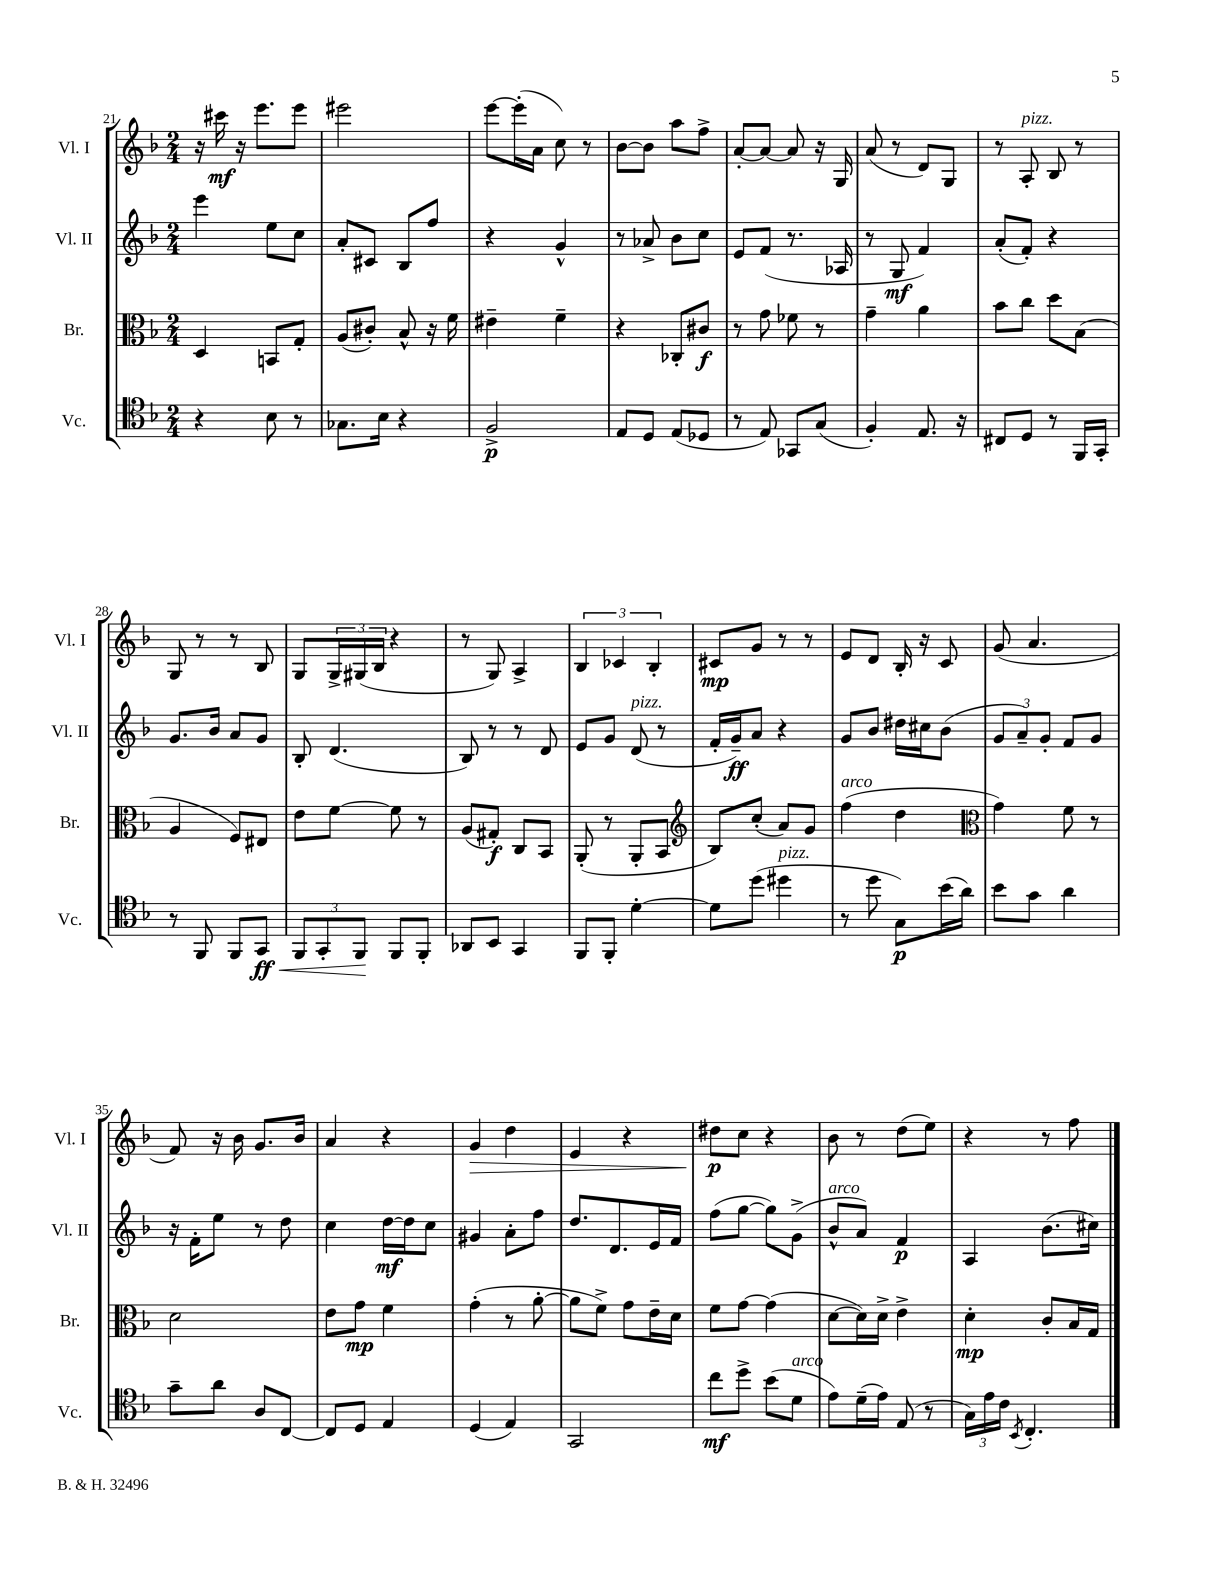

**kern	**kern	**kern	**kern
*staff4	*staff3	*staff2	*staff1
*clefC4	*clefC3	*clefG2	*clefG2
*k[b-]	*k[b-]	*k[b-]	*k[b-]
*M2/4	*M2/4	*M2/4	*M2/4
4r	4D	4eee	16r
.	.	.	16ccc#
.	.	.	16r
.	.	.	8.eee
8B-	8BB	8ee	.
8r	8G'	8cc	8eee
=	=	=	=
8.G-	(8A	8a'	2eee#
.	8c#')	8c#	.
16B-	.	.	.
4r	8B-^^	8B-	.
.	16r	8ff	.
.	16f	.	.
=	=	=	=
2F^	4e#~	4r	[8eee
.	.	.	(16eee']
.	.	.	16a
.	4f~	4g^^	8cc)
.	.	.	8r
=	=	=	=
8E	4r	8r	[8b-
8D	.	8a-^	8b-]
(8E	8C-'	8b-	8aa
8D-	8c#	8cc	8ff^
=	=	=	=
8r	8r	8e	[8a'
8E)	8g	(8f	8a_
8GG-	8f-	8.r	8a]
(8G	8r	.	16r
.	.	16A-	16G
=	=	=	=
4F')	4g~	8r	(8a
.	.	8G	8r
8.E	4a	4f)	8d)
.	.	.	8G
16r	.	.	.
=	=	=	=
8C#	8b-	(8a'	8r
8D	8cc	8f')	8A'
8r	8dd	4r	8B-
16FF	(8B-	.	8r
16GG'	.	.	.
=	=	=	=
8r	4A	8.g	8G
8FF	.	.	8r
.	.	16b-	.
8FF	8F)	8a	8r
8GG	8E#	8g	8B-
=	=	=	=
12FF	8e	8B-'	8G
12GG'	.	.	.
.	[8f	(4.d	24G^
12FF	.	.	(24G#
.	.	.	24B-
8FF	8f]	.	4r
8FF'	8r	.	.
=	=	=	=
8AA-	(8A	8B-)	8r
8BB-	8G#')	8r	8G)
4GG	8C	8r	4A^
.	8BB-	8d	.
=	=	=	=
8FF	(8AA'	8e	6B-
8FF'	8r	8g	.
.	.	.	6c-
[4d'	8AA'	(8d	.
.	.	.	6B-'
.	8BB-	8r	.
=	=	=	=
*	*clefG2	*	*
8d]	8B-)	16f'	8c#
.	.	16g~)	.
(8dd	(8cc'	8a	8g
4dd#	8a)	4r	8r
.	8g	.	8r
=	=	=	=
8r	(4ff	8g	8e
8dd	.	8b-	8d
8G)	4dd	16dd#	16B-'
.	.	16cc#	16r
(16b-	.	(8b-	8c
16a)	.	.	.
=	=	=	=
*	*clefC3	*	*
8b-	4g)	12g	(8g
.	.	12a~)	.
8g	.	.	4.a
.	.	12g'	.
4a	8f	8f	.
.	8r	8g	.
=	=	=	=
8g~	2d	16r	8f)
.	.	16f'	.
8a	.	8ee	16r
.	.	.	16b-
8A	.	8r	8.g
[8C	.	8dd	.
.	.	.	16b-
=	=	=	=
8C]	8e	4cc	4a
8D	8g	.	.
4E	4f	[16dd	4r
.	.	16dd]	.
.	.	8cc	.
=	=	=	=
(4D	(4g'	4g#	4g
4E)	8r	8a'	4dd
.	[8a'	8ff	.
=	=	=	=
2GG	8a]	8.dd	4e
.	8f^)	.	.
.	.	8.d	.
.	8g	.	4r
.	16e~	16e	.
.	16d	16f	.
=	=	=	=
8cc	8f	(8ff	8dd#
8dd^	[8g	[8gg	8cc
(8b-	(4g]	8gg])	4r
8d	.	(8g^	.
=	=	=	=
8e)	[8d	8b-^^	8b-
(16d~	16d])	8a)	8r
16e)	16d^	.	.
(8E	4e^	4f	(8dd
8r	.	.	8ee)
=	=	=	=
24G)	4d'	4A	4r
24e	.	.	.
24c	.	.	.
8qBB-	.	.	.
4.C'	.	.	.
.	8c'	(8.b-	8r
.	16B-	.	8ff
.	16G	16cc#)	.
==	==	==	==
*-	*-	*-	*-
